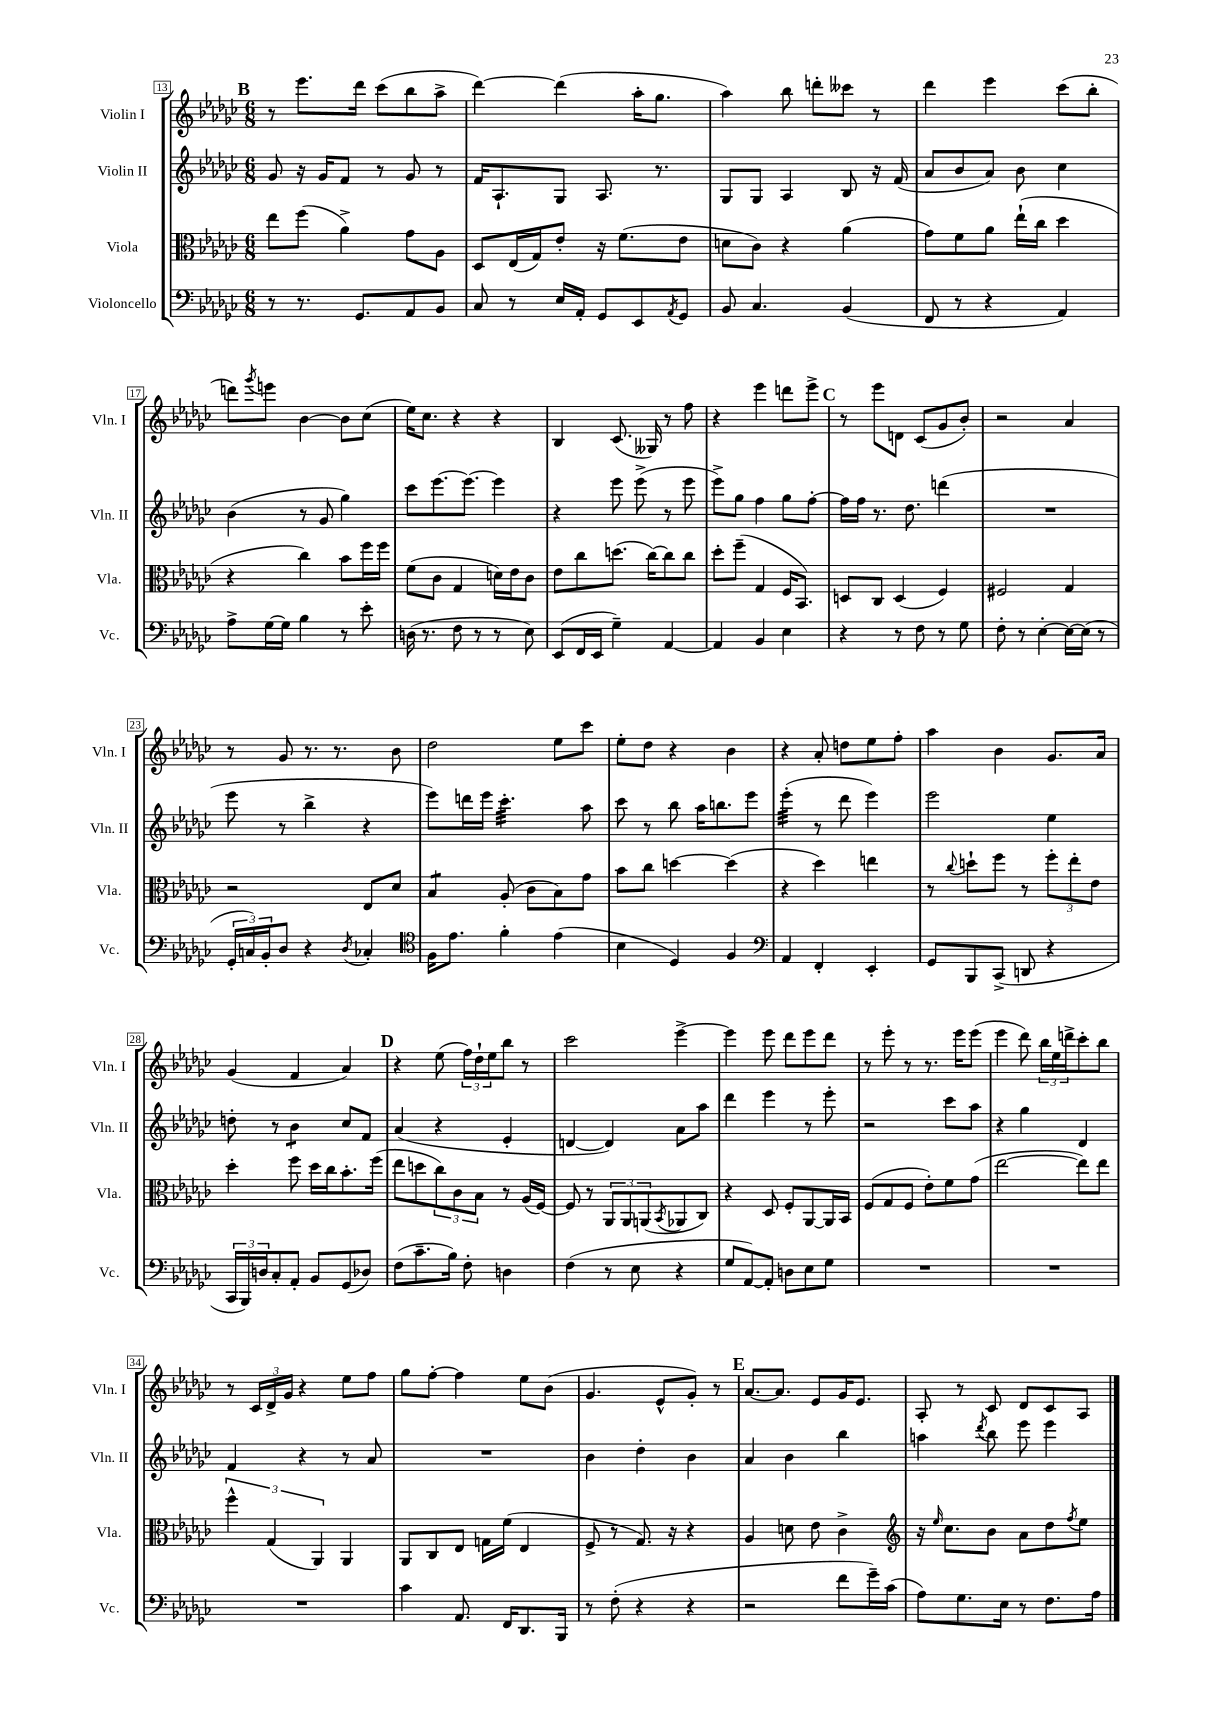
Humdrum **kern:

**kern	**kern	**kern	**kern
*staff4	*staff3	*staff2	*staff1
*clefF4	*clefC3	*clefG2	*clefG2
*k[b-e-a-d-g-c-]	*k[b-e-a-d-g-c-]	*k[b-e-a-d-g-c-]	*k[b-e-a-d-g-c-]
*M6/8	*M6/8	*M6/8	*M6/8
8r	8ee-	8g-	8r
8.r	(8ff	16r	8.eee-
.	.	16g-	.
.	4a-^)	8f	.
8.GG-	.	.	16ddd-
.	.	8r	(8ccc-
8AA-	8g-	8g-	8bb-
8BB-	8A-	8r	8aa-^
=	=	=	=
8C-	8D-	16f	[4ddd-)
.	.	8.A-`	.
8r	(16E-	.	.
.	16G-)	.	.
16E-	8e-'	8G-	(4ddd-]
16AA-'	.	.	.
8GG-	16r	8.A-	.
.	(8.f	.	.
8EE-	.	.	16aa-'
.	.	8.r	8.gg-
8qAA-	.	.	.
8GG-	8e-	.	.
=	=	=	=
8BB-	8d	8G-	4aa-)
4.C-	8c-)	8G-	.
.	4r	4A-	8bb-
.	.	.	8ddd'
(4BB-	(4a-	8B-	8ccc--
.	.	16r	8r
.	.	(16f	.
=	=	=	=
8FF	8g-)	8a-	4ddd-
8r	8f	8b-	.
4r	8a-	8a-)	4eee-
.	(16ee-`	8b-	.
.	16cc-	.	.
4AA-)	4dd-	4cc-	(8ccc-
.	.	.	8bb-'
=	=	=	=
8A-^	4r	(4b-	8ddd)
.	.	.	8qggg-
[16G-	.	.	8eee
16G-]	.	.	.
4B-	4cc-)	8r	[4b-
.	.	8g-	.
8r	8b-	4gg-)	8b-]
8e-'	16ff	.	(8cc-
.	16ff	.	.
=	=	=	=
(16D	(8f	8ccc-	16ee-)
8.r	.	.	8.cc-
.	8c-	[8.eee-	.
8F	4G-	.	4r
.	.	8.eee-_	.
8r	.	.	.
8r	16d)	4eee-]	4r
.	16e-	.	.
8E-)	8c-	.	.
=	=	=	=
(8EE-	8e-	4r	4B-
16FF	8cc-	.	.
16EE-	.	.	.
4G-~)	(8.dd	8eee-	(8.c-
.	.	(8eee-^	.
.	[16cc-)	.	16G--)
[4AA-	8cc-]	8r	8r
.	8cc-	8eee-	8ff
=	=	=	=
4AA-]	8dd-'	8eee-^)	4r
.	(8ff~	8gg-	.
4BB-	4G-	4ff	4eee-
4E-	16F	8gg-	8ddd
.	8.BB-)	.	.
.	.	[8ff'	8eee-^
=	=	=	=
4r	8D	16ff]	8r
.	.	16ff	.
.	8C-	8.r	8eee-
8r	(4D	.	8d
.	.	8.dd-	.
8F	.	.	(8c-
8r	4F)	(4ddd	8g-
8G-	.	.	8b-')
=	=	=	=
8F'	2F#	2.r	2r
8r	.	.	.
[4E-'	.	.	.
16E-_	4G-	.	4a-
(16E-]	.	.	.
8r	.	.	.
=	=	=	=
24GG-'	2r	8eee-	8r
24C)	.	.	.
24BB-'	.	.	.
8D-	.	8r	8g-
4r	.	4bb-^	8.r
.	.	.	8.r
8qD-	.	.	.
4C-'	8E-	4r	.
.	8d-	.	8b-
=	=	=	=
*clefC4	*	*	*
16F	4B-	8eee-)	2dd-
8.e-	.	.	.
.	.	16ddd	.
.	.	16eee-	.
4f'	(8A-'	4.ccc-'	.
.	8c-	.	.
(4e-	8B-)	.	8ee-
.	8g-	8aa-	8ccc-
=	=	=	=
4B-	8b-	8ccc-	8ee-'
.	8cc-	8r	8dd-
4D-)	[4dd	8bb-	4r
.	.	16aa-	.
.	.	8.bb	.
4F	(4dd]	.	4b-
.	.	8eee-	.
=	=	=	=
*clefF4	*	*	*
4AA-	4r	(4eee-'	4r
4FF'	4dd-)	8r	8a-'
.	.	8ddd-	8dd
4EE-'	4ee	4eee-)	8ee-
.	.	.	8ff'
=	=	=	=
8GG-	8r	2eee-	4aa-
.	8qqcc-	.	.
8BBB-	8dd`	.	.
(8CC-^	8ff	.	4b-
8DD	8r	.	.
4r	12ff'	4ee-	8.g-
.	12ee-'	.	.
.	12e-	.	.
.	.	.	16a-
=	=	=	=
24CC-	4dd-'	8dd'	(4g-
24BBB-)	.	.	.
24D	.	.	.
8C-'	.	8r	.
8AA-'	8ff	4b-	4f
8BB-	16dd-	.	.
.	16cc-	.	.
(8GG-	8.b-'	8cc-	4a-)
8D-)	.	8f	.
.	(16ff	.	.
=	=	=	=
(8F	8ee-	(4a-	4r
8.c-~	8dd	.	.
.	12cc-)	4r	(8ee-
16B-)	.	.	.
.	12c-	.	.
8F'	.	.	24ff)
.	12B-	.	24dd-`
.	.	.	24ee-
4D	8r	4e-'	8bb-
.	(16A-	.	8r
.	[16F)	.	.
=	=	=	=
(4F	8F]	[4d	2ccc-
.	8r	.	.
8r	12AA-	4d])	.
.	12AA-	.	.
8E-	.	.	.
.	(12AA	.	.
.	8qBB-	.	.
4r	8AA-	8a-	[4eee-^
.	8C-)	8aa-	.
=	=	=	=
8G-	4r	4ddd-	4eee-]
[8AA-)	.	.	.
8AA-']	8D-	4eee-	8eee-
8D	8F'	.	8ddd-
8E-	[8AA-	8r	8eee-
8G-	16AA-]	8eee-'	8ddd-
.	16BB-	.	.
=	=	=	=
2.r	(8F	2r	8r
.	8G-	.	8eee-'
.	8F	.	8r
.	8e-')	.	8.r
.	8f	8ccc-	.
.	.	.	16eee-
.	(8g-	8aa-	(8eee-
=	=	=	=
2.r	[2ee-	4r	4eee-
.	.	4gg-	8ddd-)
.	.	.	24bb-
.	.	.	24ee-
.	.	.	24ddd^
.	8ee-])	4d-	8ccc-'
.	8ee-	.	8bb-
=	=	=	=
2.r	6ff^^	4f	8r
.	.	.	24c-
.	(6G-	.	24d-^
.	.	.	24g-
.	.	4r	4r
.	6AA-)	.	.
.	4AA-	8r	8ee-
.	.	8a-	8ff
=	=	=	=
4c-	8AA-	2.r	8gg-
.	8C-	.	[8ff'
8.AA-	8E-	.	4ff]
.	16G	.	.
16FF	(16f	.	.
8.DD-	4E-	.	8ee-
.	.	.	(8b-
16BBB-	.	.	.
=	=	=	=
8r	8F^	4b-	4.g-
(8F'	8r	.	.
4r	8.G-)	4dd-'	.
.	.	.	8e-^^
.	16r	.	.
4r	4r	4b-	8g-')
.	.	.	8r
=	=	=	=
2r	4A-	4a-	[8.a-
.	.	.	8.a-]
.	8d	4b-	.
.	8e-	.	8e-
8f	4c-^	4bb-	16g-
.	.	.	8.e-
16g-~)	.	.	.
(16c-	.	.	.
=	=	=	=
*	*clefG2	*	*
8A-)	16r	4aa	8A-'
.	16qqee-	.	.
.	8.cc-	.	.
8.G-	.	.	8r
.	.	8qddd-	.
.	8b-	8bb-	8c-
16E-	.	.	.
8r	8a-	8eee-	8d-
8.F	8dd-	4eee-	8c-
.	8qff	.	.
.	8ee-	.	8A-
16A-	.	.	.
==	==	==	==
*-	*-	*-	*-
